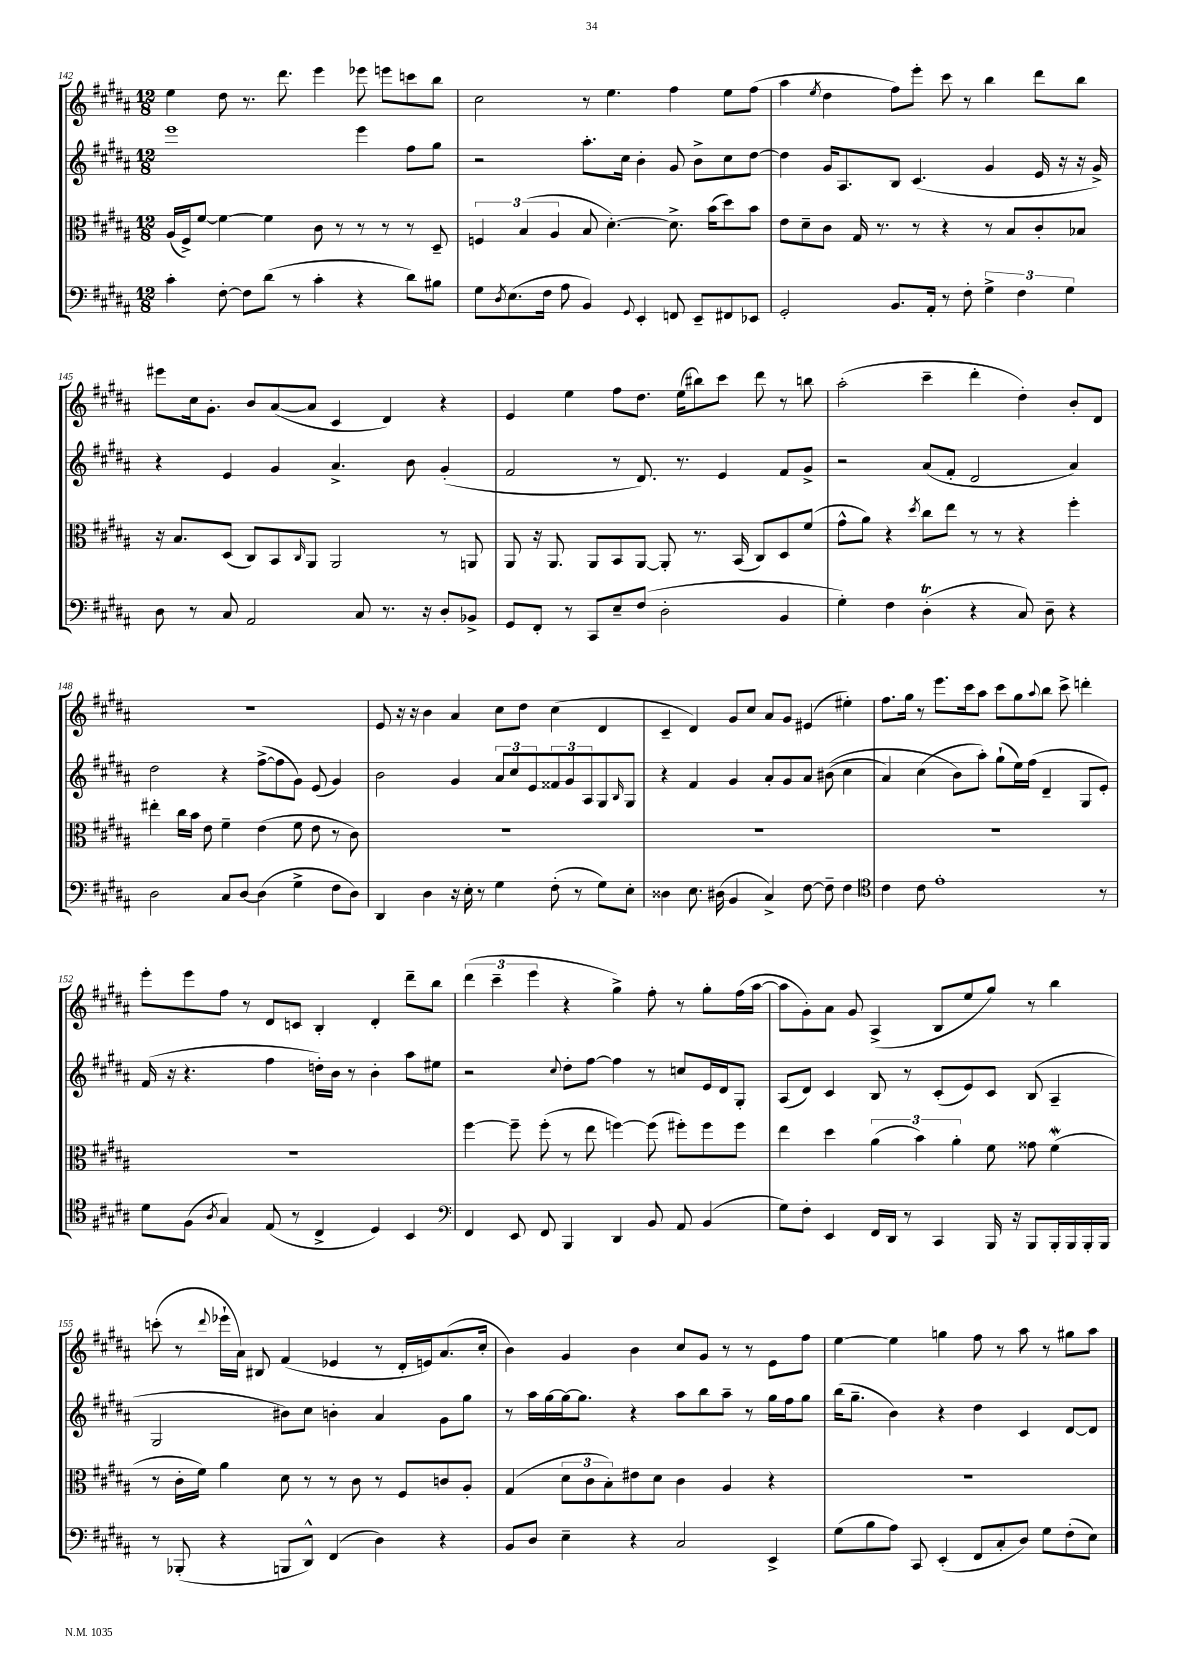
<<
\new StaffGroup <<
\new Staff = "s0" {
    \clef treble \key b \major \numericTimeSignature \time 12/8
    e''4 dis''8 r8. dis'''8. e'''4 ees'''8 e'''8 c'''8 b''8 |
    cis''2 r8 e''4. fis''4 e''8 fis''8( |
    ais''4 \acciaccatura { e''8 } dis''4 fis''8) e'''8-. cis'''8 r8 b''4 dis'''8 b''8 |
    eis'''8 cis''16 gis'8.-. b'8 ais'8~( ais'8 cis'4 dis'4) r4 |
    e'4 e''4 fis''8 dis''8. e''16( bis''8) cis'''8 dis'''8 r8 b''8 |
    ais''2-.( cis'''4-- dis'''4-. dis''4-.) b'8-. dis'8 |
    R1. |
    e'8 r16 r16 b'4 ais'4 cis''8 dis''8 cis''4( dis'4 |
    cis'4-- dis'4) gis'8 cis''8 ais'8 gis'8 eis'4( eis''4-.) |
    fis''8. gis''16 r8 e'''8. cis'''16 ais''8 cis'''8 gis''8 \appoggiatura { ais''8 } b''8 cis'''8-> d'''4-. |
    e'''8-. e'''8 fis''8 r8 dis'8 c'8 b4-. dis'4-. dis'''8-- b''8 |
    \tuplet 3/2 { dis'''4( cis'''4-- e'''4 } r4 gis''4->) fis''8-. r8 gis''8-. fis''16( ais''16~ |
    ais''8 gis'8-.) ais'8 gis'8 ais4->( b8 e''8 gis''8) r8 b''4 |
    c'''8-.( r8 \appoggiatura { dis'''8 } ees'''16-! ais'16) bis8 fis'4( ees'4 r8 dis'16-. e'16) ais'8.( cis''16-. |
    b'4) gis'4 b'4 cis''8 gis'8 r8 r8 e'8 fis''8 |
    e''4~ e''4 g''4 fis''8 r8 ais''8 r8 gis''8 ais''8 \bar "|." |
}
\new Staff = "s1" {
    \clef treble \key b \major \numericTimeSignature \time 12/8
    e'''1 e'''4 fis''8 gis''8 |
    r2 ais''8.-. cis''16 b'4-. gis'8 b'8-> cis''8 dis''8~ |
    dis''4 gis'16 ais8. b8 cis'4.( gis'4 e'16 r16 r16 gis'16->) |
    r4 e'4 gis'4 ais'4.-> b'8 gis'4-.( |
    fis'2 r8 dis'8.) r8. e'4 fis'8 gis'8-> |
    r2 ais'8( fis'8-. dis'2 ais'4) |
    dis''2 r4 fis''8~->( fis''8 gis'8) e'8( gis'4) |
    b'2 gis'4 \tuplet 3/2 { ais'8 cis''8 e'8 } \tuplet 3/2 { fisis'8 gis'8 ais8 } gis8 \grace { b16 } gis8 |
    r4 fis'4 gis'4 ais'8-. gis'8 ais'8 bis'8(\( cis''4 |
    ais'4) cis''4( b'8\) ais''8-.) gis''8-!( e''16) fis''16( dis'4-- gis8 e'8-.) |
    fis'16( r16 r4. fis''4 d''16-.) b'16 r8 b'4-. ais''8 eis''8 |
    r2 \appoggiatura { cis''8 } dis''8-. fis''8~ fis''4 r8 c''8 e'16 dis'16 gis8-. |
    ais8( dis'8) cis'4 b8 r8 cis'8-.( e'8) cis'8 b8( ais4-- |
    gis2 bis'8) cis''8 b'4-. ais'4 gis'8 gis''8 |
    r8 ais''16 gis''16~ gis''16~ gis''8. r4 ais''8 b''8 ais''8-- r8 gis''16 fis''16 gis''8 |
    b''16( gis''8.-- b'4) r4 dis''4 cis'4 dis'8~ dis'8 \bar "|." |
}
\new Staff = "s2" {
    \clef alto \key b \major \numericTimeSignature \time 12/8
    ais16( fis16->) fis'8~ fis'4~ fis'4 cis'8 r8 r8 r8 r8 dis8-- |
    \tuplet 3/2 { f4 b4( ais4 } b8 dis'4.~-.) dis'8.-> b'16( dis''8) b'8 |
    e'8 dis'8-- cis'8 gis16 r8. r8 r4 r8 b8 cis'8-. bes8 |
    r16 b8. dis8( cis8) b,8 \grace { cis16 } ais,8 ais,2 r8 a,8 |
    ais,8 r16 ais,8. ais,8 b,8 ais,8~ ais,8-. r8. b,16( cis8) dis8 fis'8( |
    gis'8-^ ais'8) r4 \acciaccatura { dis''8 } cis''8 e''8 r8 r8 r4 fis''4-. |
    eis''4-. cis''16 b'16 e'8 fis'4-- e'4( fis'8 e'8 r8 cis'8) |
    R1. |
    R1. |
    R1. |
    R1. |
    fis''4~ fis''8-- fis''8-.( r8 e''8 f''4~) f''8( fis''8-.) fis''8 fis''8 |
    e''4 dis''4 \tuplet 3/2 { ais'4( b'4) ais'4-. } fis'8 gisis'8 fis'4\mordent( |
    r8 cis'16-. fis'16) ais'4 dis'8 r8 r8 cis'8 r8 fis8 c'8 ais8-. |
    gis4( \tuplet 3/2 { dis'8 cis'8 b8-.) } eis'8 dis'8 cis'4 ais4 r4 |
    R1. \bar "|." |
}
\new Staff = "s3" {
    \clef bass \key b \major \numericTimeSignature \time 12/8
    cis'4-. fis8~-. fis8 dis'8( r8 cis'4-. r4 dis'8) bis8 |
    gis8 \acciaccatura { dis8 } e8.( fis16 ais8 b,4) \appoggiatura { gis,8 } e,4-. f,8 e,8-- fis,8 ees,8 |
    gis,2-. b,8. ais,16-. r8 fis8-. \tuplet 3/2 { gis4-> fis4 gis4 } |
    dis8 r8 cis8 ais,2 cis8 r8. r16 dis8-. bes,8-> |
    gis,8 fis,8-. r8 cis,8 e8-- fis8( dis2-. b,4 |
    gis4-.) fis4 dis4-.\trill( r4 cis8) dis8-- r4 |
    dis2 cis8 dis8~ dis4( gis4-> fis8 dis8) |
    dis,4 dis4 r16 e16-. r8 gis4 fis8-.( r8 gis8) e8-. |
    disis4 e8. dis16( b,4 cis4->) fis8~ fis8-- fis4 |
    \clef tenor cis'4 cis'8 e'1-. r8 |
    dis'8 fis8( \acciaccatura { ais8 } gis4) e8( r8 cis4-> dis4) b,4 |
    \clef bass fis,4 e,8 fis,8 b,,4 dis,4 b,8 ais,8 b,4( |
    gis8) fis8-. e,4 fis,16 dis,16 r8 cis,4 b,,16 r16 b,,8 b,,16-. b,,16 b,,16-. b,,16 |
    r8 bes,,8-.( r4 b,,8 dis,8-^) fis,4( dis4) r4 |
    b,8 dis8 e4-- r4 cis2 e,4-> |
    gis8( b8 ais8) cis,8 e,4-.( fis,8 cis8-. dis8) gis8 fis8-.( e8) \bar "|." |
}
>>
>>
\layout { \context { \Score currentBarNumber = #142 } }
